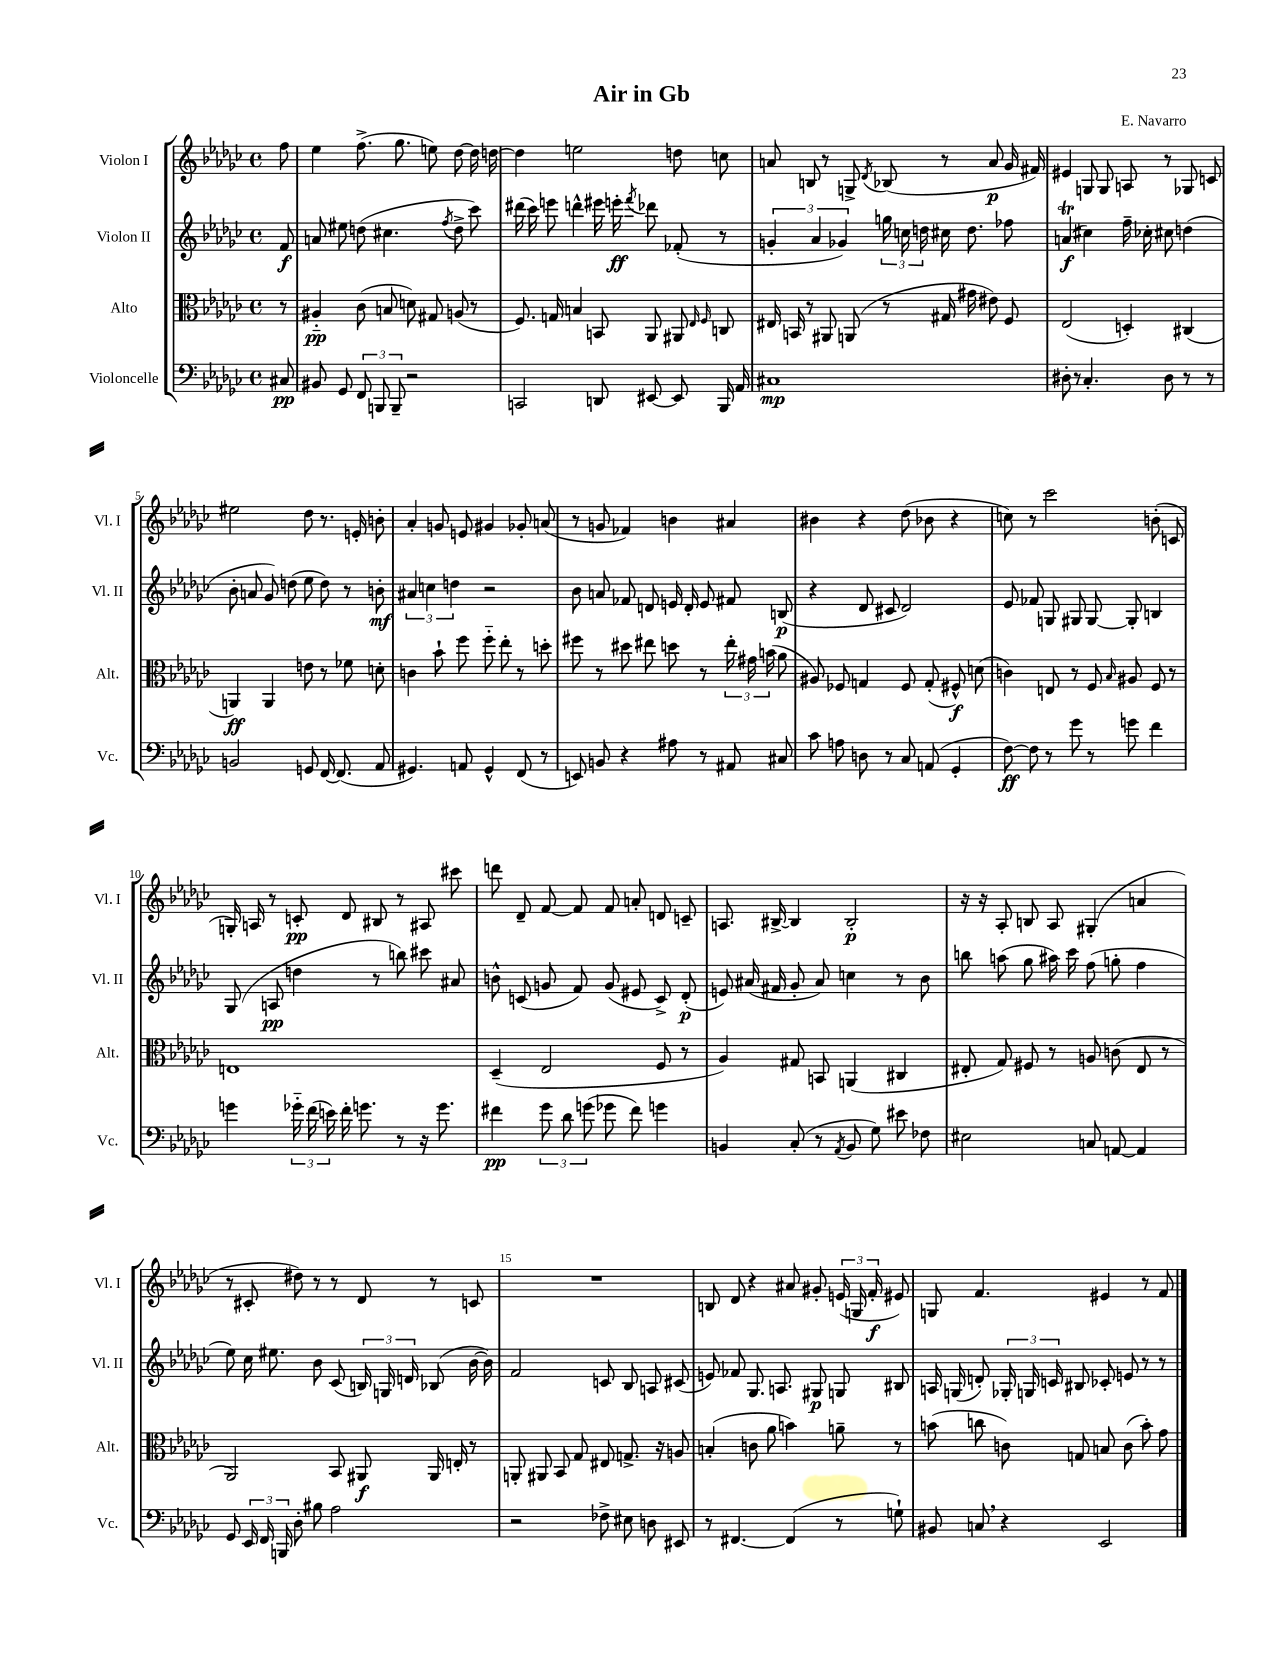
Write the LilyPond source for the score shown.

\header { title = "Air in Gb" composer = "E. Navarro" }
<<
\new StaffGroup <<
\new Staff = "s0" \with { instrumentName = "Violon I" shortInstrumentName = "Vl. I" } {
    \clef treble \key ges \major \defaultTimeSignature \time 4/4 \partial 8
    \autoBeamOff f''8 |
    ees''4 f''8.->( ges''8. e''8) des''8~ des''16 d''16~ |
    d''4 e''2 d''8 c''8 |
    a'8 b8 r8 g8-> \acciaccatura { des'8 } bes8( r8 a'8\p ges'16 fis'16) |
    eis'4 g8 g8 a8 r8 ges8 c'8 |
    eis''2 des''8 r8. e'16-. b'8-. |
    aes'4-. g'8 e'8 gis'4 ges'8-. a'8( |
    r8 g'8 fes'4) b'4 ais'4 |
    bis'4 r4 des''8( bes'8 r4 |
    c''8) r8 ces'''2 b'8-.( c'8 |
    g16-.) a16 r8 c'8-.\pp des'8 bis8 r8 ais8 cis'''8 |
    d'''8 des'8-- f'8~ f'8 f'8 a'8-. d'8 c'8-- |
    a8. bis16~-> bis4 bis2-.\p |
    r16 r16 aes8-. b8 aes8 gis4-.( a'4 |
    r8 cis'8-. dis''8) r8 r8 des'8 r8 c'8 |
    R1 |
    b8 des'8 r4 ais'8 gis'8-. \tuplet 3/2 { e'16( g16 f'16-.\f } eis'8) |
    g8 f'4. eis'4 r8 f'8 \bar "|." |
}
\new Staff = "s1" \with { instrumentName = "Violon II" shortInstrumentName = "Vl. II" } {
    \clef treble \key ges \major \defaultTimeSignature \time 4/4 \partial 8
    \autoBeamOff f'8\f |
    a'8 eis''8 d''8( cis''4. \acciaccatura { f''8 } d''8-> ces'''8) |
    dis'''16( ces'''16) e'''8 d'''4-^ eis'''16 e'''16-.\ff \acciaccatura { f'''8 } des'''8 fes'8-.( r8 |
    \tuplet 3/2 { g'4-. aes'4 ges'4) } \tuplet 3/2 { g''16 c''16 d''16 } cis''16 d''8. fes''8 |
    a'4\trill\f( cis''4) f''16-- ces''16-. cis''8 d''4( |
    bes'8-. a'8 ges'8) d''8( ees''8 d''8) r8 b'8-.\mf |
    \tuplet 3/2 { ais'4 c''4 d''4 } r2 |
    bes'8 a'8 fes'8 d'8 e'16 d'16-. e'8 fis'8 b8\p( |
    r4 des'8 cis'8 des'2) |
    ees'8 fes'8 g8 gis8 gis8~ gis8-. b4 |
    ges8( a8\pp d''4 r8 b''8) cis'''8 ais'8 |
    b'8-^ c'8( g'8 f'8) g'8( eis'8 c'8->) des'8-.\p( |
    e'8) ais'16( fis'16 ges'8-. ais'8) c''4 r8 bes'8 |
    b''8 a''8( ges''8 ais''16) ces'''16 f''8( g''8-. f''4 |
    ees''8) ces''16 eis''8. bes'8 ces'8( \tuplet 3/2 { b16) g16 d'16 } bes8( bes'16~ bes'16) |
    f'2 c'8 bes8 a8 cis'8( |
    e'8) fes'8 ges8. a8. gis8\p g8 bis8 |
    a16 g16( d'8-.) \tuplet 3/2 { ges16-. g16 c'16 } bis8 ces'8-. e'8 r8 r8 \bar "|." |
}
\new Staff = "s2" \with { instrumentName = "Alto" shortInstrumentName = "Alt." } {
    \clef alto \key ges \major \defaultTimeSignature \time 4/4 \partial 8
    \autoBeamOff r8 |
    ais4-_\pp ces'8( b8 d'8) gis8 a8( r8 |
    f8.) g16 b4 b,8 aes,8 ais,8 \grace { ees16 f16 } c8 |
    eis16 b,16 r8 ais,8 a,8( r8 gis16 gis'16 eis'8) f8 |
    ees2( d4-.) cis4( |
    a,4\ff) a,4 e'8 r8 fes'8 d'8-. |
    c'4 bes'8-! f''8 f''8-_ ees''8-. r8 d''8-. |
    fis''8 r8 dis''8 eis''8 d''8 r8 \tuplet 3/2 { eis''16-. gis'16 b'16( } aes'8 |
    ais8) fes8 g4 fes8 g8-.( fis8-^\f) d'8( |
    c'4) e8 r8 f8 \grace { bes16 } ais8 f8 r8 |
    e1 |
    des4--( ees2 f8 r8 |
    aes4) gis8 b,8 a,4( cis4 |
    eis8-. ges8) fis8 r8 a8 c'8( eis8 r8 |
    aes,2) bes,8 ais,8\f ais,16 e16-. r8 |
    a,8-. ais,8 bes,8 ges8 eis8 g8.-> r16 a8 |
    b4-.( c'8 aes'8 b'4) a'8-- r8 |
    b'8( c''8 c'8) g8 b8 c'8( b'8-.) ges'8 \bar "|." |
}
\new Staff = "s3" \with { instrumentName = "Violoncelle" shortInstrumentName = "Vc." } {
    \clef bass \key ges \major \defaultTimeSignature \time 4/4 \partial 8
    \autoBeamOff cis8\pp |
    bis,8 ges,8 \tuplet 3/2 { f,8 b,,8 b,,8-- } r2 |
    c,2 d,8 eis,8~ eis,8 bes,,16 aes,16 |
    cis1\mp |
    dis8-. r8 ces4.-. dis8 r8 r8 |
    b,2 g,8 f,16~ f,8.( aes,8 |
    gis,4.) a,8 gis,4-^ f,8( r8 |
    e,8) b,8 r4 ais8 r8 ais,8 cis8 |
    ces'8 a8 d8 r8 ces8 a,8( ges,4-. |
    f8~\ff) f8 r8 ges'8 r8 g'8 f'4 |
    g'4 \tuplet 3/2 { ges'16-_ f'16( e'16) } f'16-. g'8. r8 r16 g'8. |
    fis'4\pp \tuplet 3/2 { ges'8 des'8 g'8( } ges'8 fis'8) g'4 |
    b,4 ces8-.( r8 \acciaccatura { aes,8 } b,8 ges8) eis'8 fes8 |
    eis2 c8 a,8~ a,4 |
    ges,8 \tuplet 3/2 { ees,16 f,16 b,,16 } des8-. bis8 aes2 |
    r2 fes8-> eis8 d8 eis,8 |
    r8 fis,4.~ fis,4( r8 g8-!) |
    bis,8 c8 \breathe r4 ees,2 \bar "|." |
}
>>
>>
\layout { \context { \Score \override BarNumber.break-visibility = ##(#f #t #t) barNumberVisibility = #(every-nth-bar-number-visible 5) } }
